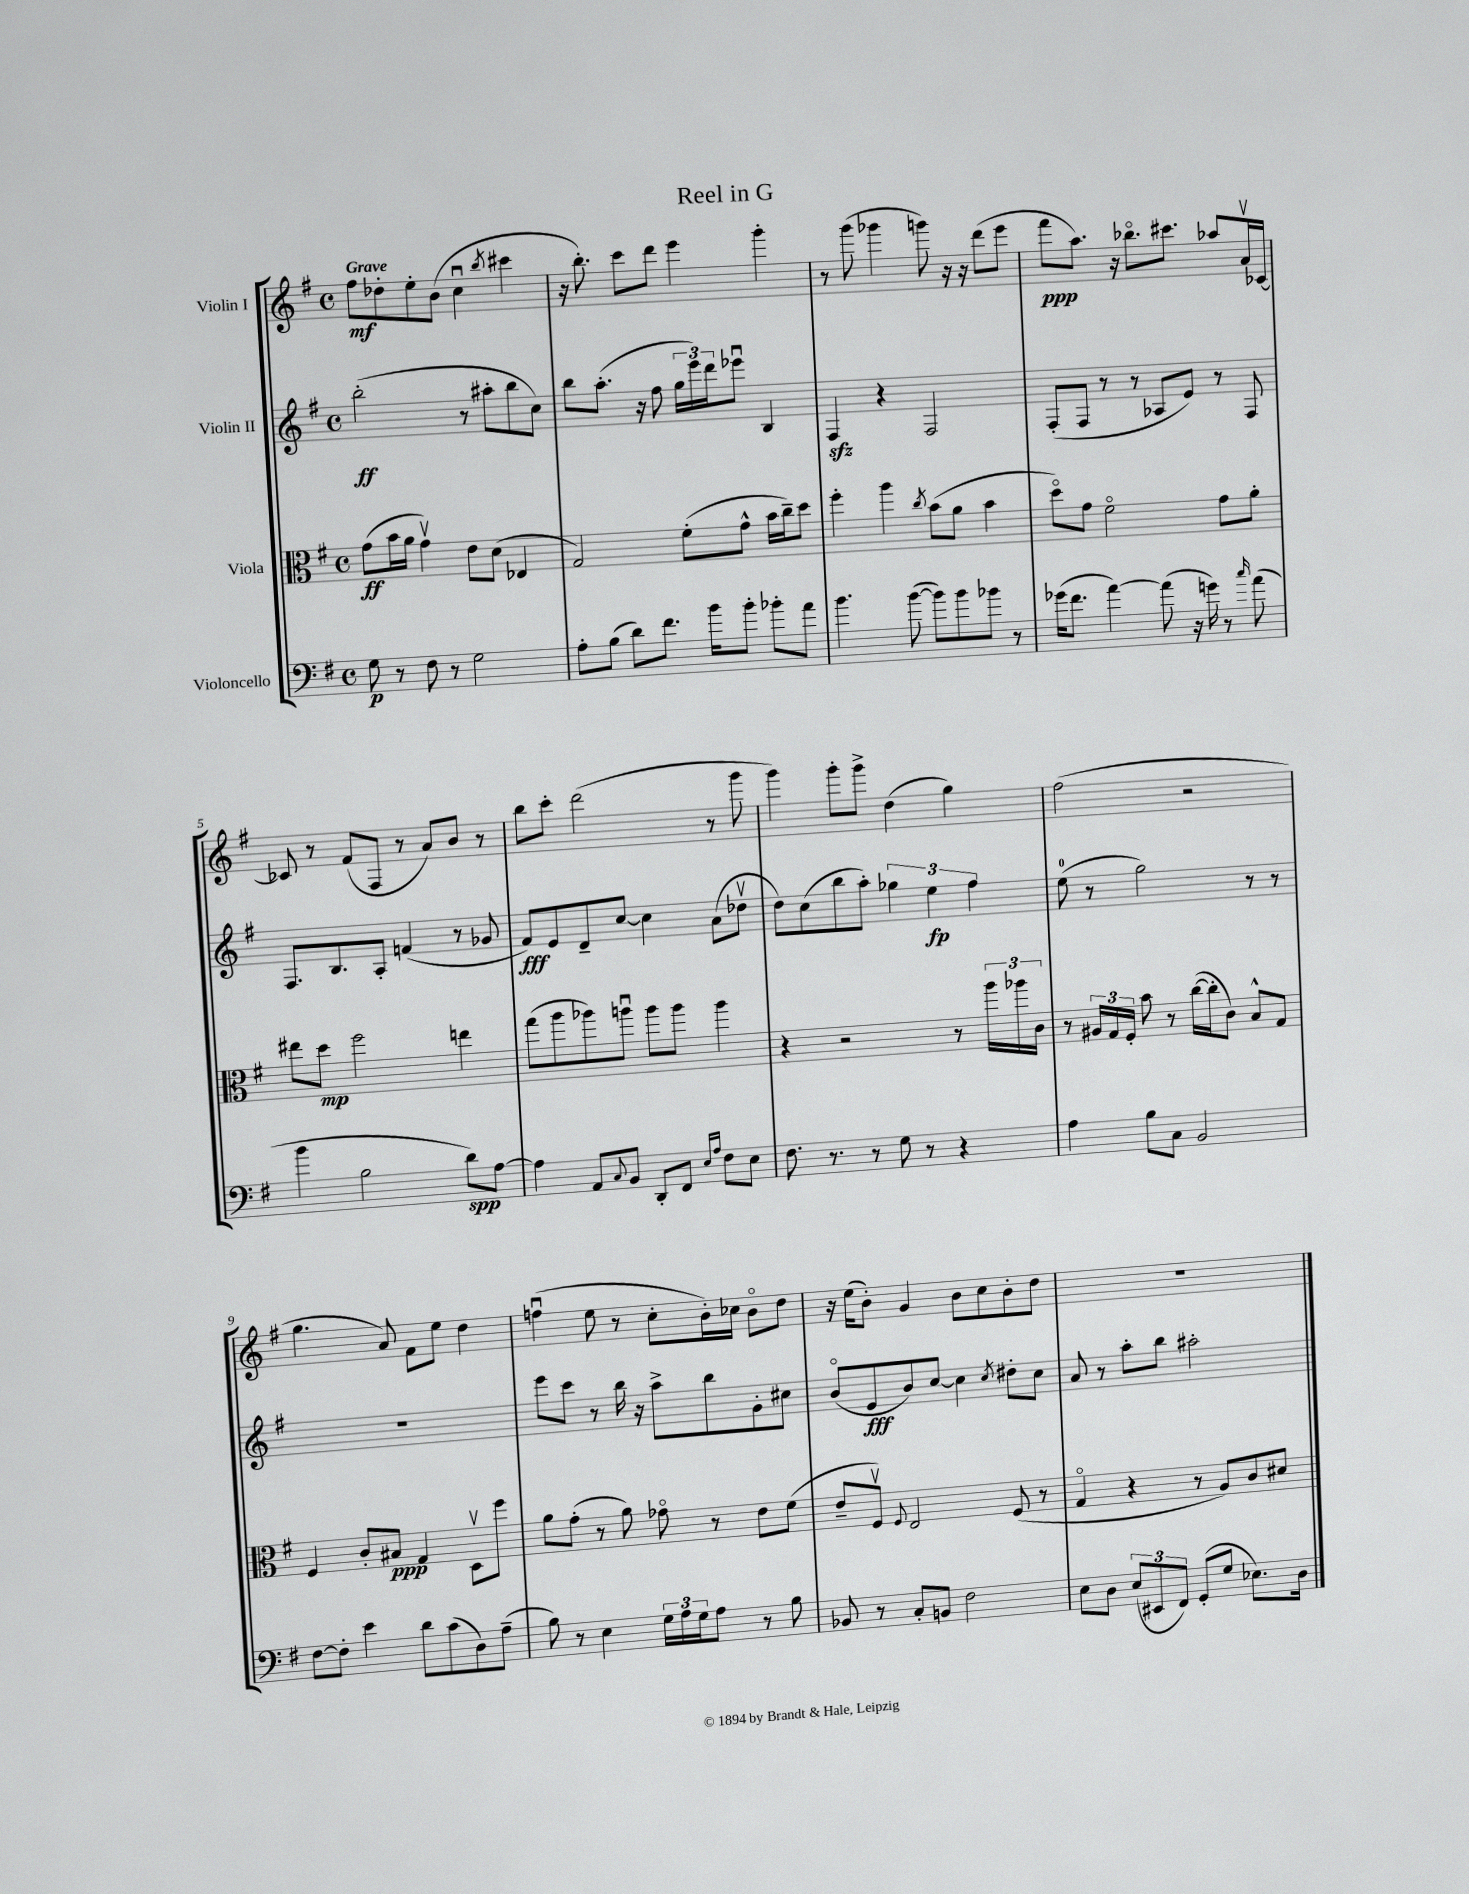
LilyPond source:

\header { title = "Reel in G" }
<<
\new StaffGroup <<
\new Staff = "s0" \with { instrumentName = "Violin I" } {
    \clef treble \key g \major \defaultTimeSignature \time 4/4 \tempo "Grave"
    fis''8\mf des''8-. e''8-. b'8( c''4\downbow \acciaccatura { b''8 } cis'''4 |
    r16 b''8.-.) c'''8 d'''8 e'''4 g'''4-. |
    r8 g'''8( ges'''4 g'''8) r16 r16 d'''8( e'''8 |
    fis'''8\ppp a''8.) r16 bes''8.\flageolet cis'''8. aes''8 a'16\upbow ces'16~ |
    ces'8 r8 fis'8( fis8 r8 a'8) b'8 r8 |
    b''8 c'''8-. d'''2( r8 g'''8 |
    g'''4) g'''8-. g'''8-> d''4( g''4) |
    fis''2( r2 |
    g''4. a'8) fis'8 e''8 d''4 |
    f''4\downbow( e''8 r8 c''8-. b'16-.) ces''16 b'8\flageolet d''8 |
    r16 e''16( b'8-.) g'4 b'8 c''8 b'8-. d''8 |
    R1 \bar "|." |
}
\new Staff = "s1" \with { instrumentName = "Violin II" } {
    \clef treble \key g \major \defaultTimeSignature \time 4/4
    b''2-.\ff( r8 ais''8-. b''8 c''8) |
    b''8 a''8.-.( r16 fis''8 \tuplet 3/2 { g''16 e'''16) d'''16 } ees'''8\downbow b4 |
    fis4\sfz r4 fis2 |
    fis8-.( fis8 r8 r8 aes8 e'8) r8 fis8 |
    fis8. b8. a8-. f'4( r8 ges'8 |
    fis'8\fff) e'8 d'8-- c''8~ c''4 a'8( des''8\upbow |
    d''8) c''8( b''8 a''8-.) \tuplet 3/2 { ges''4 e''4\fp fis''4 } |
    e''8-0( r8 g''2) r8 r8 |
    R1 |
    e'''8 c'''8 r8 b''16 r16 a''8-> b''8 g'8-. cis''8 |
    b'8\flageolet( e'8\fff b'8) c''8~ c''4 \acciaccatura { c''8 } dis''8-. c''8 |
    a'8 r8 a''8-. b''8 ais''2-. \bar "|." |
}
\new Staff = "s2" \with { instrumentName = "Viola" } {
    \clef alto \key g \major \defaultTimeSignature \time 4/4
    g'8\ff( b'16 a'16 g'4\upbow) e'8 d'8( ees4 |
    g2) fis'8-.( g'8-^ b'16 c''16--) d''8 |
    fis''4-. a''4 \acciaccatura { c''8 } b'8( a'8 b'4 |
    d''8\flageolet) g'8 fis'2\flageolet g'8 a'8-. |
    eis''8 d''8\mp fis''2 e''4 |
    g''8( a''8 aes''8) a''8\downbow a''8 a''8 a''4 |
    r4 r2 r8 \tuplet 3/2 { a''16 aes''16 c'16 } |
    r8 \tuplet 3/2 { ais16 g16 fis16-. } b'8 r8 c''16~( c''16-. c'8) b8-^ g8 |
    fis4 c'8-. bis8\ppp g4 d8\upbow fis''8 |
    a'8 g'8-.( r8 a'8) ges'8\flageolet r8 e'8 fis'8( |
    e'8-- fis8\upbow) \appoggiatura { fis8 } e2 fis8( r8 |
    g4\flageolet r4 r8 a8) c'8 dis'8 \bar "|." |
}
\new Staff = "s3" \with { instrumentName = "Violoncello" } {
    \clef bass \key g \major \defaultTimeSignature \time 4/4
    g8\p r8 fis8 r8 g2 |
    a8-. b8( d'8) fis'8. b'16 b'8-. bes'8-. a'8 |
    b'4. b'8~( b'8) b'8 bes'8 r8 |
    ges'16( fis'8. a'4~) a'8( r16 g'16) r8 \grace { c''16 } a'8( |
    b'4 b2 d'8\spp) a8~ |
    a4 a,8 \appoggiatura { c8 } b,8 d,8-. fis,8 \grace { e16 a16 } fis8 e8 |
    fis8. r8. r8 g8 r8 r4 |
    a4 b8 c8 b,2 |
    fis8~ fis8-. e'4 d'8 c'8( d8) a8--( |
    b8) r8 e4 \tuplet 3/2 { g16 a16 g16 } a8 r8 b8 |
    bes,8 r8 c8-. b,8 fis2 |
    e8 d8 \tuplet 3/2 { e8( eis,8 fis,8) } g,8-.( g8 ees8.) d16 \bar "|." |
}
>>
>>
